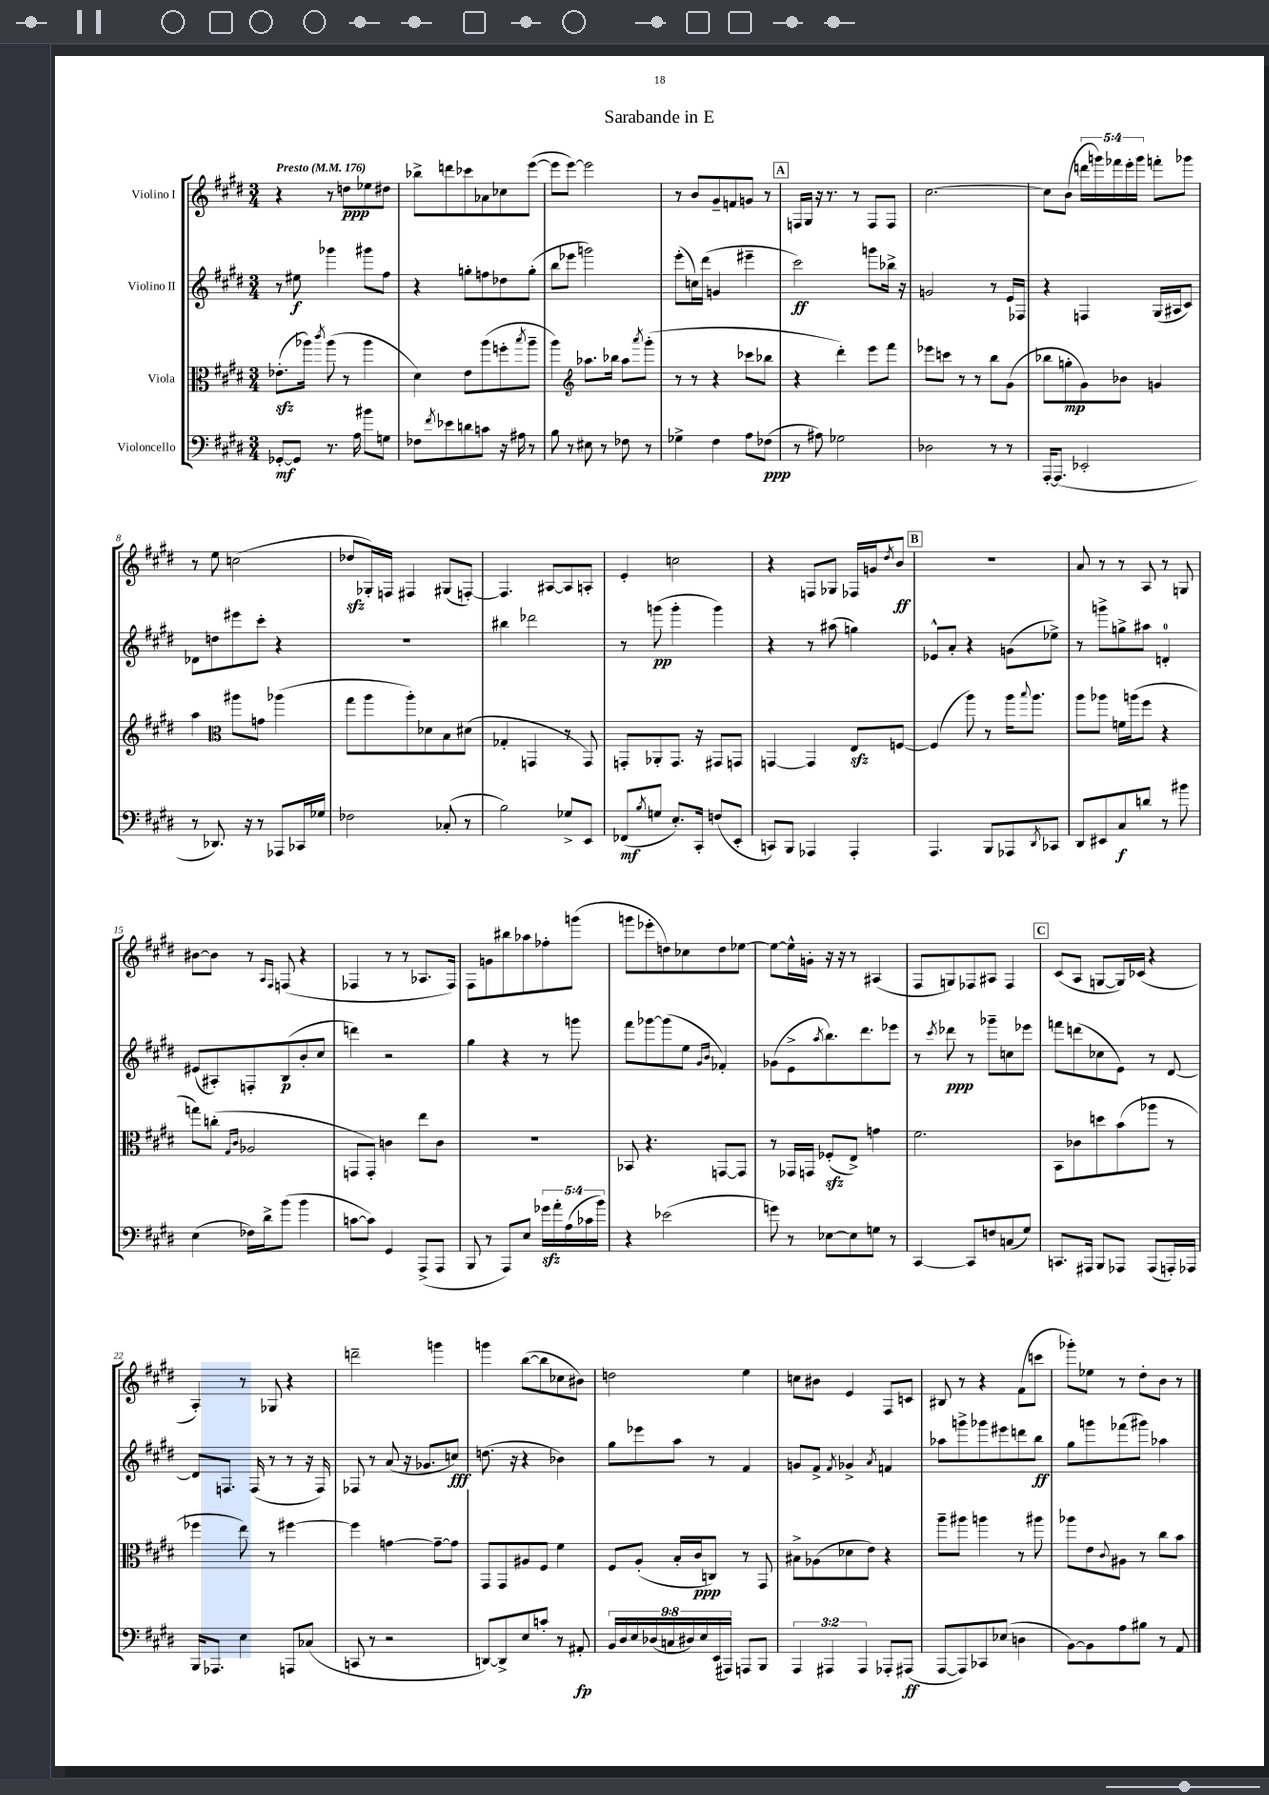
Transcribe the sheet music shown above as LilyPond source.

\header { title = "Sarabande in E" }
<<
\new StaffGroup <<
\new Staff = "s0" \with { instrumentName = "Violino I" } {
    \clef treble \key e \major \numericTimeSignature \time 3/4 \override Staff.TupletNumber.text = #tuplet-number::calc-fraction-text \tempo "Presto" 4 = 176
    r4 r8 d''8\ppp ees''8 dis''8 |
    bes''8-> d'''8 ces'''8 aes'8 ces''8 e'''8~( |
    e'''8 e'''8~) e'''2 |
    r8 b'8 gis'8-- f'8 g'8 r8 |
    \mark \markup { \box "A" } f16 gis16 r16 r8. r8 f8 f8 |
    cis''2.~ |
    cis''8 b'8( \tuplet 5/4 { d'''16 g'''16) fes'''16 e'''16-. g'''16 } f'''8-. ges'''8 |
    r8 e''8 c''2( |
    des''8\sfz ges16-.) f16 fis4 gis8( f8~-.) |
    f4. ais8~ ais8 a8-. |
    e'4-. c''2 |
    r4 f8 ges8 fes16 g'16 \acciaccatura { dis''8 } b'8\ff |
    \mark \markup { \box "B" } R2. |
    a'8 r8 r8 a8 r8 g8 |
    bis'8~ bis'8 r8 \grace { a16 fis16 } f8( r4 |
    fes4 r8 r8 aes8. fes16) |
    fis8 g'8 bis''8 aes''8 fes''8-. g'''8( |
    g'''8 ees'''8-. d''8) ces''8 d''8 ees''8~ |
    ees''8~ ees''16-^ g'16-. r16 r16 r8 ais4( |
    fis8 g8) fes8 ais8 fes4 |
    \mark \markup { \box "C" } cis'8( a8 g8~ g16) ces'16( r4 |
    a4-.) r8 ges8 r4 |
    d'''2-- g'''4 |
    g'''4 b''8~( b''8 ces''8 bis'8) |
    d''2 e''4 |
    c''8 bis'8 e'4 fis8 c'8 |
    bis8 r8 r4 fis'8( c'''8 |
    ges'''8-.) ees''8 r8 dis''8-. b'8 r8 \bar "|." |
}
\new Staff = "s1" \with { instrumentName = "Violino II" } {
    \clef treble \key e \major \numericTimeSignature \time 3/4
    r8 eis''8\f ges'''4 gis'''8 fis''8 |
    r4 g''8-. f''8 des''8 g''8-.( |
    b''8 ees'''8 g'''2) |
    e'''8-.( c''16) dis'''16( g'4 eis'''4-- |
    \mark \markup { \box "A" } cis'''2\ff) g'''8 bes''16-> r16 |
    g'2 r8 e'16 fes16 |
    r4 f4 gis16( ais16 cis'8) |
    des'8 d''8 eis'''8 cis'''8-. r4 |
    R2. |
    bis''4 des'''2 |
    r8 g'''8\pp( g'''4-. g'''4) |
    r4 r8 ais''8( g''4) |
    \mark \markup { \box "B" } ees'8-^ a'8-. r4 g'8( ees''8->) |
    r8 g'''8-> g''8-> ais''8 d'4-0-. |
    eis'8( ais8-.) f8-. b8\p( b'8-. cis''8 |
    d'''4) r2 |
    gis''4 r4 r8 g'''8 |
    fis'''8 ges'''8~ ges'''8( e''8 \grace { gis'16 b'16 } fes'4-.) |
    ges'8( e'8-> \acciaccatura { a''8 } b''8.) dis'''8. ees'''8 |
    r8 \acciaccatura { cis'''8 } des'''8\ppp r8 ges'''8-- c''8 ees'''8 |
    \mark \markup { \box "C" } f'''8 d'''8( ces''8 e'8) r8 dis'8~ |
    dis'8 f8. f16( r8 r8 r16 f16) |
    fes8 r8 a'8( r16 ges'8. c''8\fff) |
    d''8.( r16 r4 bes'4) |
    gis''8 ees'''8 a''8 r8 fis'4 |
    g'8 fis'8-> \acciaccatura { fis'8 } ges'4-> \acciaccatura { a'8 } f'4 |
    aes''8 g'''8-> ges'''8 eis'''8 d'''8 b''8\ff |
    gis''8 g'''8 fes'''8( gis'''8) aes''4 \bar "|." |
}
\new Staff = "s2" \with { instrumentName = "Viola" } {
    \clef alto \key e \major \numericTimeSignature \time 3/4
    ees'8.-.\sfz( aes''16) \acciaccatura { cis'''8 } aes''8( r8 aes''4 |
    dis'4) e'8 a''8( f''8-. \acciaccatura { b''8 } a''8-- |
    a''4) \clef treble aes''8. bes''16 aes''8 \acciaccatura { a'''8 } gis'''8-.( |
    r8 r8 r4 ces'''8 bes''8 |
    \mark \markup { \box "A" } r4 dis'''4-.) e'''8 fis'''8 |
    ees'''8 c'''8 r8 r8 b''8 gis'8( |
    bes''8 g''8-.\mp gis'8) bes'8 g'4 |
    a''4 \clef alto ais''8 g'8 aes''4( |
    gis''8 a''8 a''8-.) des'8 b8 dis'8( |
    ges4-. g,4 r8 g,8) |
    g,8-. aes,8-. g,8. r16 gis,8 g,8 |
    g,4~ g,4 e8\sfz f8~ |
    \mark \markup { \box "B" } f4( a''8) r8 a''16 \appoggiatura { b''8 } a''8. |
    a''8 aes''8 f'16 a''16( fis''8 r4 |
    g''8) c''8-.( \grace { gis16 cis'16 } aes2 |
    g,8 g,8-.) c'4 e''8 c'8 |
    R2. |
    bes,8 r4. g,8~ g,8 |
    r8 ges,16 g,16 fes8-.\sfz( e8->) g'4 |
    fis'2. |
    \mark \markup { \box "C" } b,8 ces'8 d''8 b'8( aes''8 r8 |
    fes''4 e''8) r8 fis''4~ |
    fis''4 g'4~ g'8~-- g'8 |
    gis,8 gis,8 ais8 fis8 fis'4 |
    fis8 a8-.( b16-. cis'16\ppp c8) r8 gis,8 |
    bis8-> aes8( des'8 e'8) r4 |
    a''8-- ais''8 a''4 r8 ais''8 |
    aes''8 e'8 \appoggiatura { cis'8 } ais8 r8 cis''8 b'8 \bar "|." |
}
\new Staff = "s3" \with { instrumentName = "Violoncello" } {
    \clef bass \key e \major \numericTimeSignature \time 3/4 \override Staff.TupletNumber.text = #tuplet-number::calc-fraction-text
    ges,8~-.\mf ges,8 r8. a16 bis'8 g8 |
    fes8 \acciaccatura { fis'8 } ees'8 d'8 c'8 r16 ais16 r8 |
    b8 r8 eis8 r8 fes8 r8 |
    ges4-> fis4 a8 fes8\ppp( |
    \mark \markup { \box "A" } r8 ais8) ges2 |
    des2 r8 r8 |
    a,,16~-. a,,8.( ees,2-. |
    r8 des,8.) r16 r8 aes,,8 ces,16 ges16 |
    fes2 ces8-.( r8 |
    b2) ges8-> e,8 |
    fes,8\mf( \acciaccatura { b8 } g8 e8.-.) cis,16-. f8( e,8-. |
    c,8) b,,8 aes,,4 aes,,4-. |
    \mark \markup { \box "B" } a,,4. b,,8 aes,,8 \acciaccatura { dis,8 } ces,8 |
    dis,8 eis,8 cis8\f d'8 r8 bis'8 |
    e4( fes16) dis'16-> b'8( b'4 |
    c'8~ c'8) gis,4 a,,8->( a,,8 |
    b,,8 r8 a,,8) e8 \tuplet 5/4 { ges'16\sfz a'16-. a16( ces'16 b'16) } |
    r4 ees'2( |
    g'8) r8 ees8~ ees8 g8 r8 |
    cis,4~ cis,8 f8 c8( gis8) |
    \mark \markup { \box "C" } c,8. ais,,16 b,,8 aes,,8 aes,,8( a,,16-.) aes,,16 |
    b,,16 aes,,8. e4 a,,8 ces8( |
    c,8 r8 r2 |
    d,8~) d,8-> e8 c'8-. r8 ais,8-.\fp |
    \tuplet 9/8 { b,16 dis16 e16 des16( c16 dis16) e16 e,16( ais,,16) } a,,8 b,,8 |
    \tuplet 3/2 { a,,4 ais,,4 ais,,4 } aes,,8-. ais,,8\ff( |
    a,,8~ a,,8) ces,8 ees8( d4 |
    b,8~) b,8 a8 bis8 r8 a,8 \bar "|." |
}
>>
>>
